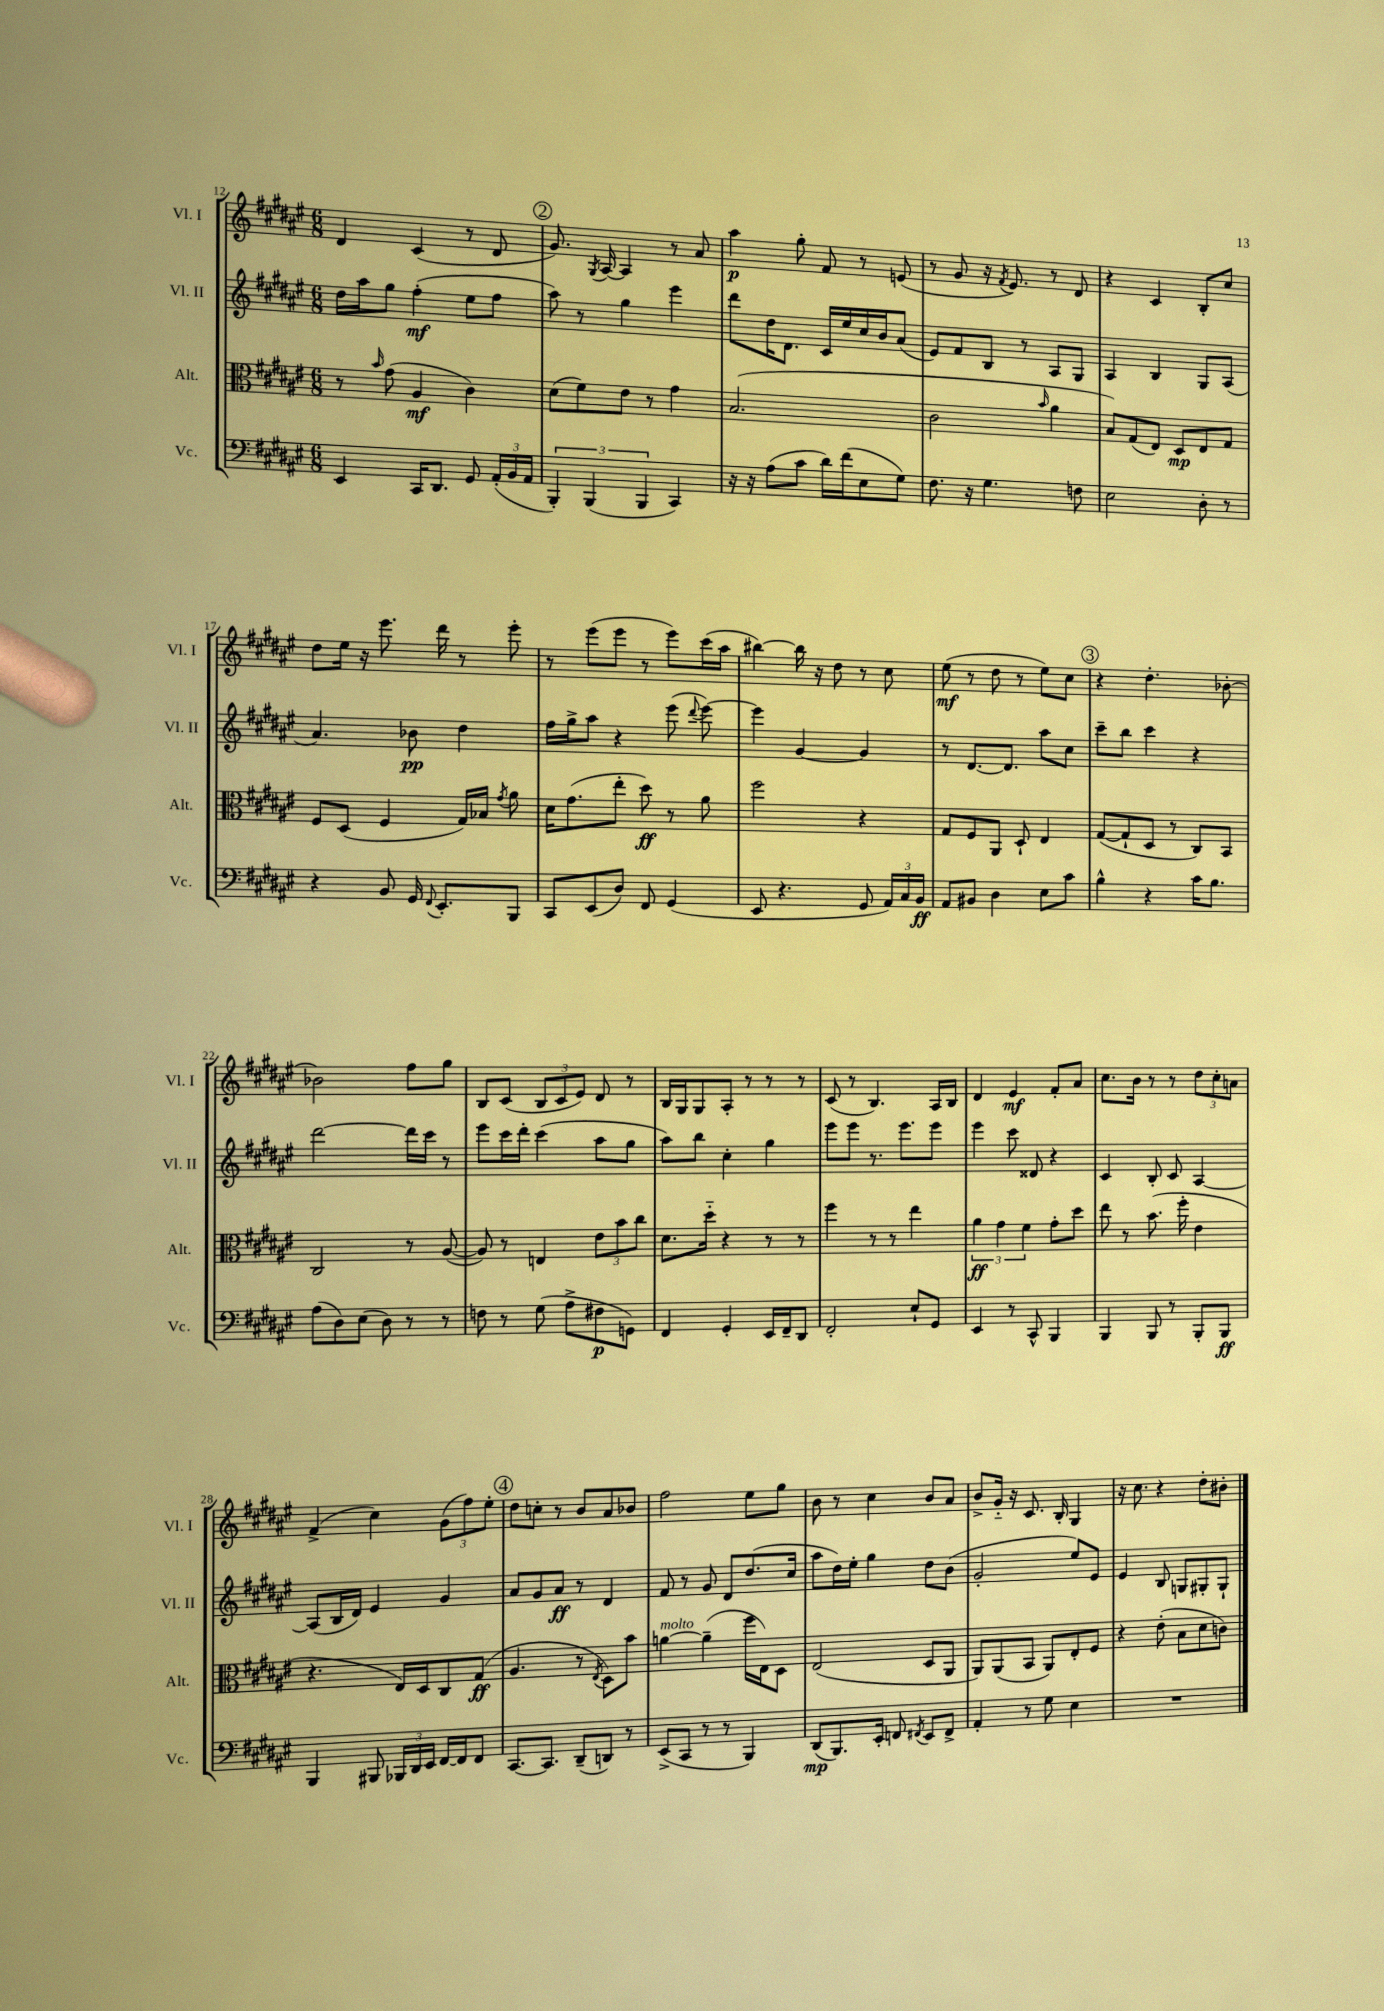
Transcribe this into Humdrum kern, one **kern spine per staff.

**kern	**kern	**kern	**kern
*staff4	*staff3	*staff2	*staff1
*clefF4	*clefC3	*clefG2	*clefG2
*k[f#c#g#d#a#e#]	*k[f#c#g#d#a#e#]	*k[f#c#g#d#a#e#]	*k[f#c#g#d#a#e#]
*M6/8	*M6/8	*M6/8	*M6/8
4EE#	8r	16dd#	4d#
.	.	16aa#	.
.	16qqb	.	.
.	(8g#	8gg#	.
16CC#	4A#	(4ff#'	(4c#
8.DD#	.	.	.
8GG#	4c#)	8ee#	8r
(24AA#'	.	8ff#	8d#
24BB	.	.	.
24AA#	.	.	.
=	=	=	=
6BBB')	(8d#	8aa#)	8.g#)
.	8f#)	8r	.
(6BBB	.	.	.
.	.	.	8qG#
.	.	.	[16A#
.	8e#	4gg#	4A#]
6BBB	.	.	.
.	8r	.	.
4CC#)	4g#	4eee#	8r
.	.	.	8a#
=	=	=	=
16r	(2.B	8ddd#	4aa#
16r	.	.	.
(8A#	.	16dd#	.
.	.	8.d#	.
8c#	.	.	8gg#'
16d#)	.	16c#	8f#
(16f#	.	16ee#	.
8E#	.	16cc#	8r
.	.	16b	.
8G#)	.	(8a#	(8e
=	=	=	=
8.F#	2c#	8e#)	8r
.	.	8f#	8g#
16r	.	.	.
4.G#	.	8B	16r
.	.	.	8qf#
.	.	.	8.e#)
.	.	8r	.
.	16qqb	.	.
.	4a#	8A#	8r
8F	.	8G#	8d#
=	=	=	=
2E#	8B)	4A#	4r
.	(8G#	.	.
.	8E#)	4B	4c#
.	8D#	.	.
8D#'	8E#	8G#	8B'
8r	8G#	(8A#	8cc#
=	=	=	=
4r	8F#	4.a#)	8dd#
.	(8D#	.	16ee#
.	.	.	16r
8BB	4F#	.	8.eee#
16GG#	.	8b-	.
8qqFF#	.	.	.
8.EE#'	.	.	16ddd#
.	16G#)	4dd#	8r
.	16B-	.	.
.	8qg#	.	.
8BBB	8a#	.	8eee#'
=	=	=	=
8CC#	16d#	16ff#	8r
.	(8.g#	16gg#^	.
(8EE#	.	8aa#	(8eee#
8D#)	8ee#'	4r	8eee#
8FF#	8dd#)	.	8r
(4GG#	8r	(8eee#	8eee#)
.	.	8qqddd#	.
.	8a#	[8eee#)	(16ccc#
.	.	.	16aa#
=	=	=	=
8EE#	2ff#	4eee#]	[4bb#)
4.r	.	.	.
.	.	[4g#	16bb#]
.	.	.	16r
.	.	.	8dd#
8GG#	4r	4g#]	8r
24AA#)	.	.	8cc#
24C#	.	.	.
24BB	.	.	.
=	=	=	=
8AA#	8G#	8r	(8ee#
8BB#	8F#	[8.d#	8r
4D#	8AA#	.	8dd#
.	.	8.d#]	.
.	8D#`	.	8r
8E#	4E#	8aa#	8ee#)
8c#	.	8cc#	8cc#
=	=	=	=
4B^^	([8G#	8ccc#~	4r
.	8G#`]	8bb	.
4r	8D#	4ccc#	4.dd#'
.	8r	.	.
16c#	8C#)	4r	.
8.B	.	.	.
.	8BB	.	[8b-'
=	=	=	=
(8A#	2C#	[2ddd#	2b-]
8D#)	.	.	.
(8E#	.	.	.
8D#)	.	.	.
8r	8r	16ddd#]	8ff#
.	.	16ccc#	.
8r	([8A#	8r	8gg#
=	=	=	=
8F	8A#])	8eee#	8B
8r	8r	16ccc#	(8c#
.	.	16ddd#'	.
(8G#	4E	(4ccc#	12B
.	.	.	12c#
8A#^	.	.	.
.	.	.	12e#)
8F#	12e#	8aa#	8d#
.	12b	.	.
8GG)	.	8gg#	8r
.	12cc#	.	.
=	=	=	=
4FF#	8.d#	8aa#)	16B
.	.	.	16G#
.	.	8bb	8G#
.	16dd#'~	.	.
4GG#'	4r	4cc#'	8A#'
.	.	.	8r
16EE#	8r	4gg#	8r
16FF#~	.	.	.
8DD#	8r	.	8r
=	=	=	=
2FF#'	4ff#	8eee#	(8c#
.	.	8eee#	8r
.	8r	8.r	4.B)
.	8r	.	.
.	.	8.eee#	.
8E#`	4ee#	.	.
8GG#	.	8eee#	16A#
.	.	.	16B
=	=	=	=
4EE#	6a#	4eee#	4d#
.	6g#	.	.
8r	.	8ccc#	4e#
.	6f#	.	.
8CC#^^	.	8d##	.
4BBB	8g#'	4r	8f#'
.	8dd#	.	8a#
=	=	=	=
4BBB	8ee#	4c#	8.cc#
.	8r	.	.
.	.	.	16b
8BBB	(8.b	8B'	8r
8r	.	8c#	8r
.	16ff#'	.	.
8BBB'	4e#	[4A#	12dd#
.	.	.	12cc#'
8BBB	.	.	.
.	.	.	12a
=	=	=	=
4BBB	4.r	(8A#]	(4f#^
.	.	16B	.
.	.	16d#)	.
8BBB#	.	4e#	4cc#)
24BBB-	16E#)	.	.
24DD#	.	.	.
.	16D#	.	.
24EE#	.	.	.
[16FF#	8C#	4g#	(12g#
16FF#]	.	.	.
.	.	.	12ff#)
8FF#	(8G#	.	.
.	.	.	12ee#'
=	=	=	=
[8.CC#	4.A#	8a#	8dd#
.	.	8g#	8cc'
8.CC#]	.	.	.
.	.	8a#	8r
(8DD#~	8r	8r	8b
.	8qE#	.	.
8DD)	8D#)	4d#	8a#
8r	8b	.	8b-
=	=	=	=
(8EE#^	[4a	8f#	2ff#
8CC#	.	8r	.
8r	(4a~]	8g#	.
8r	.	8d#	.
4BBB)	16ff#	(8.dd#	8ee#
.	16E#)	.	.
.	8D#	.	8gg#
.	.	16cc#	.
=	=	=	=
(8DD#	(2E#	8aa#	8b
8.BBB)	.	16dd#)	8r
.	.	16ee#'	.
.	.	4gg#	4cc#
16EE#'	.	.	.
8FF	.	.	.
8qFF#	.	.	.
8EE#	8D#	8dd#	8b
8FF#^	8AA#	(8b	8a#
=	=	=	=
4AA#'	8AA#)	2g#'	8b^
.	(8AA#	.	16g#'~
.	.	.	16r
8r	8BB	.	8.c#
8G#	8AA#)	.	.
.	.	.	16B'
4E#	8E#'	8ee#)	4G#
.	8F#	8e#	.
=	=	=	=
2.r	4r	4e#	16r
.	.	.	8.cc#
.	(8e#'	8B	4r
.	8B	8G	.
.	8d#	8G#'	8dd#'
.	8c)	8G#`	8b#'
==	==	==	==
*-	*-	*-	*-
